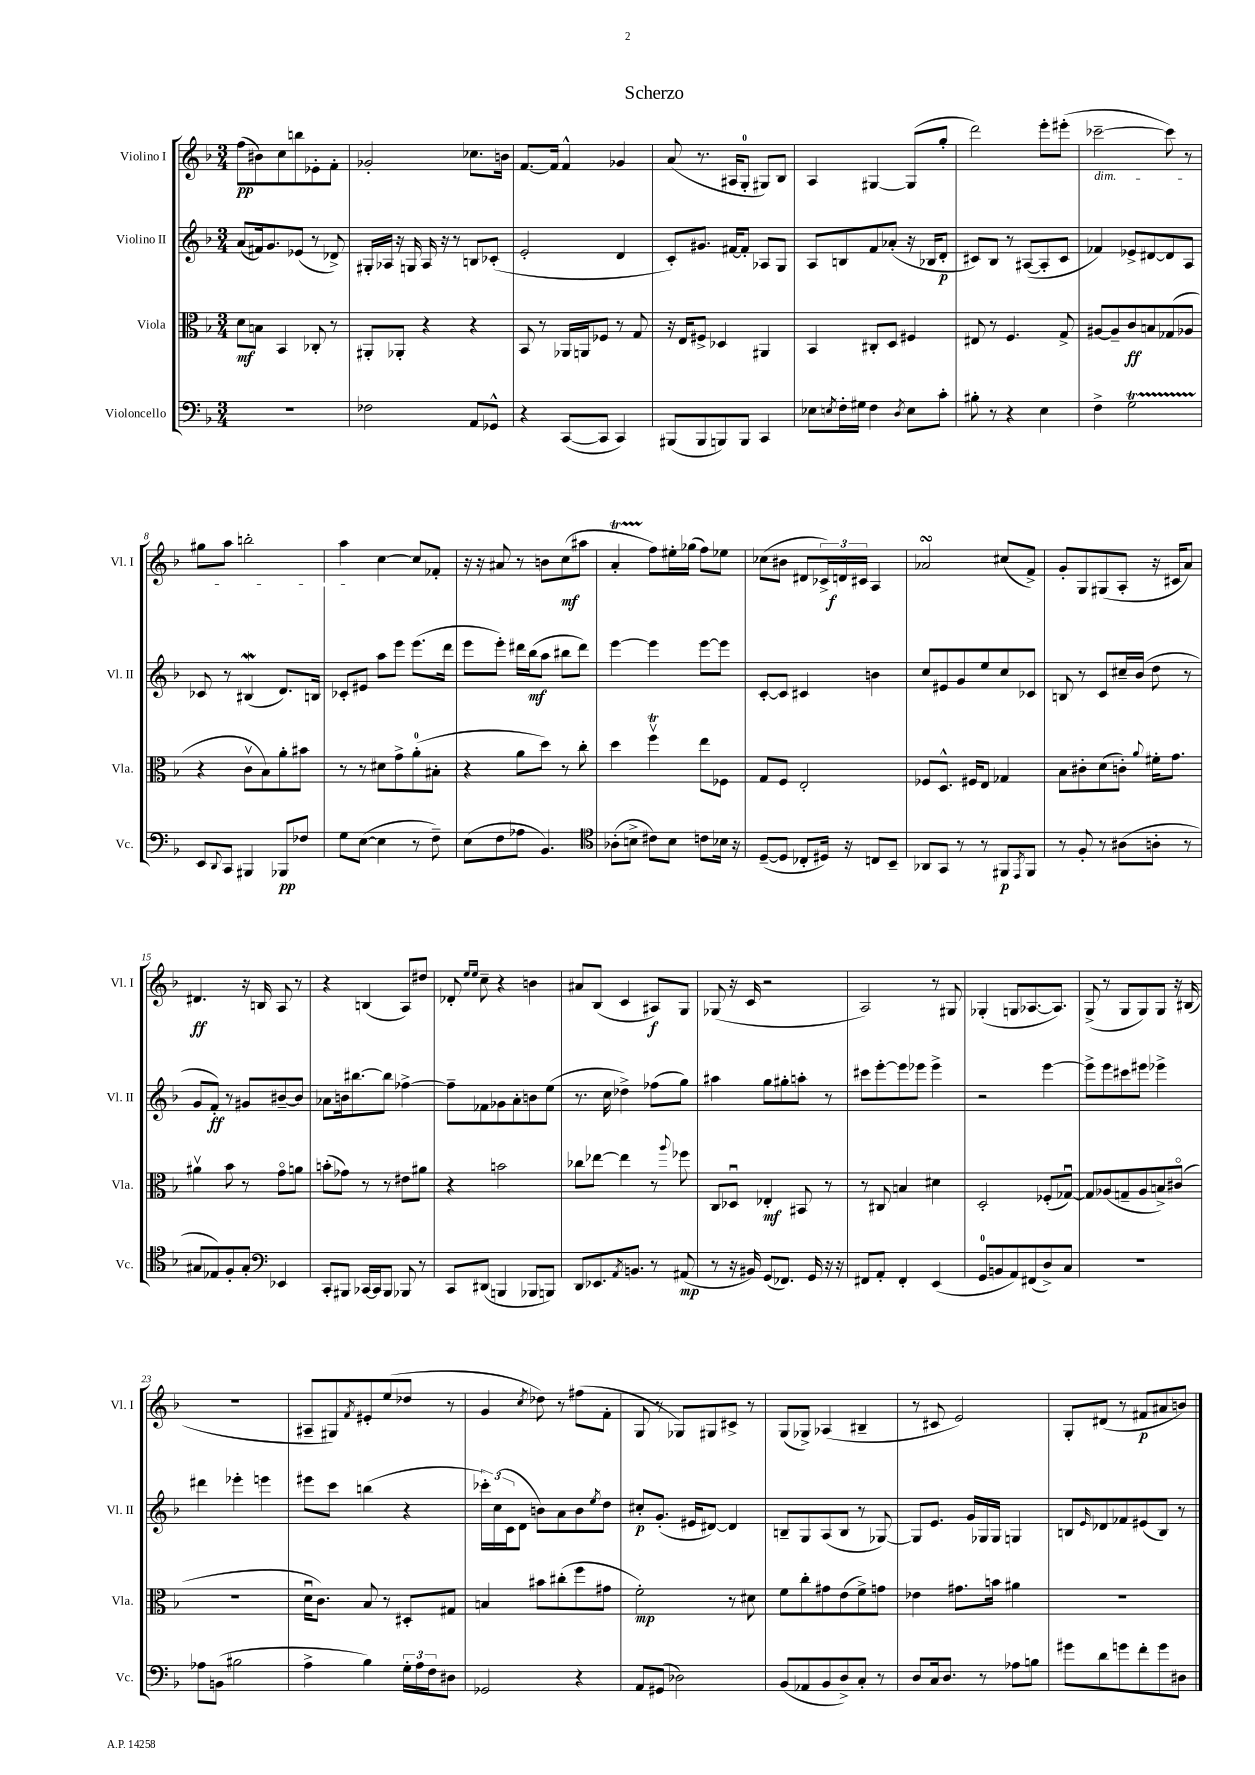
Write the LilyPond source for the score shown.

\header { title = "Scherzo" }
<<
\new StaffGroup <<
\new Staff = "s0" \with { instrumentName = "Violino I" shortInstrumentName = "Vl. I" } {
    \clef treble \key f \major \numericTimeSignature \time 3/4
    f''8\pp( bis'8) c''8 b''8 ees'8-. f'8-. |
    ges'2-. ces''8. b'16 |
    f'8.~ f'16 f'4-^ ges'4 |
    a'8( r8. ais16 g8-0-. gis8) bes8 |
    a4 gis4~ gis8( g''8-. |
    d'''2) e'''8-. eis'''8-.( |
    ces'''2~--\dim ces'''8) r8 |
    gis''8 a''8 b''2-. |
    a''4\! c''4~ c''8 fes'8-. |
    r16 r16 ais'8 r8 b'8 c''8\mf( ais''8 |
    a'4-.\startTrillSpan f''8\stopTrillSpan) eis''16-. ges''16( f''8) ees''8 |
    ces''8( bis'8 dis'8 \tuplet 3/2 { ces'16->) d'16\f cis'16 } a4 |
    aes'2\turn cis''8( f'8->) |
    g'8-. g8 gis8( a8-. r16 cis'16 a'8) |
    dis'4.\ff r16 b16 a8 r8 |
    r4 b4( a8) dis''8 |
    des'8-. \grace { e''16 e''16 } c''8-- r4 b'4 |
    ais'8 bes8( c'4 ais8\f) g8 |
    ges8( r16 c'16 r2 |
    a2) r8 gis8 |
    ges4-.( g8 aes8.~ aes8.) |
    g8->( r8 g8 g8) g8 r16 bis16( |
    R2. |
    ais8-- gis8) \acciaccatura { f'8 } eis'8-. e''8( des''8 r8 |
    g'4 \acciaccatura { c''8 } des''8) r8 fis''8( f'8-. |
    g8 r8 ges8) gis8 cis'8-> r8 |
    g8( ges8->) aes4( bis4-- |
    r8 cis'8 e'2) |
    g8-. dis'8( r8 fis'8\p ais'8 b'8) \bar "|." |
}
\new Staff = "s1" \with { instrumentName = "Violino II" shortInstrumentName = "Vl. II" } {
    \clef treble \key f \major \numericTimeSignature \time 3/4
    a'8( fis'16) g'8. ees'8( r8 des'8->) |
    gis16-. aes16 r16 g16 aes16 r16 r8 b8 ces'8-.( |
    e'2-. d'4 |
    c'8-.) gis'8. fis'16~ fis'8-. aes8 g8 |
    a8 b8 f'8 aes'8-.( r16 bes16 d'8-.\p |
    cis'8) bes8 r8 ais8~( ais8-. cis'8 |
    fes'4) ees'8-> dis'8~ dis'8 a8 |
    ces'8 r8 bis4\mordent( d'8.) b16 |
    ces'8-. eis'8 a''8 e'''8 e'''8.( d'''16 |
    e'''8 e'''8-.) dis'''16 bes''16\mf( a''8 bis''8 dis'''8) |
    e'''4~ e'''4 e'''8~ e'''8 |
    c'8~-. c'8 cis'4 b'4 |
    c''8 eis'8 g'8 e''8 c''8 ces'8 |
    b8 r8 c'8 cis''16-- bes'16( d''8 r8 |
    g'8 f'8-.\ff) r8 gis'8 bis'8~-- bis'8 |
    aes'8 b'16 bis''8.~ bis''8 fes''4~-> |
    fes''8-- fes'8 ges'8 a'8-. b'8 e''8( |
    r8. c''16 des''4->) fes''8( g''8) |
    ais''4 g''8 gis''8-. a''8-. r8 |
    cis'''8 e'''8~-. e'''8 ees'''8 ees'''4-> |
    r2 e'''4~ |
    e'''8-> e'''8 cis'''8 eis'''8 ees'''4-> |
    dis'''4 ees'''4-. e'''4 |
    eis'''8 c'''8 b''4( r4 |
    \tuplet 3/2 { ces'''16-.) c''16( c'16 } d'8 b'8) a'8 b'8 \acciaccatura { e''8 } d''8 |
    cis''8-.\p g'8.-.( eis'16 dis'8~) dis'4 |
    b8-- g8 a8( b8 r8 ges8~) |
    ges8 e'8. g'16 ges16 ges16 g4 |
    b8 \grace { e'16 } des'8 fes'8 eis'8( b8) r8 \bar "|." |
}
\new Staff = "s2" \with { instrumentName = "Viola" shortInstrumentName = "Vla." } {
    \clef alto \key f \major \numericTimeSignature \time 3/4
    d'8\mf b8 bes,4 ces8-. r8 |
    ais,8-. aes,8-. r4 r4 |
    bes,8 r8 aes,16 a,16 fes8 r8 g8 |
    r16 e16 fis8-> des4 ais,4 |
    bes,4 cis8-. d8 fis4 |
    eis8 r8 f4. g8-> |
    ais8~ ais8-- c'8\ff b8 ges8( aes8 |
    r4 c'8\upbow bes8) a'8-. bis'8 |
    r8 r8 dis'8 g'8-> a'8-0-.( bis8-. |
    r4 a'8 d''8) r8 c''8-. |
    d''4 f''4\upbow\trill e''8 fes8 |
    g8 f8 e2-. |
    fes8 d8.-^ fis16 e8 ges4 |
    bes8 cis'8-. d'8( c'8-.) \appoggiatura { a'8 } fis'16-. g'8. |
    ais'4\upbow bes'8 r8 g'8\flageolet a'8 |
    b'8-.( ges'8) r8 r8 eis'8 ais'8 |
    r4 b'2 |
    ces''8 ees''8~ ees''4 r8 \appoggiatura { a''8 } fes''8 |
    c8 des8\downbow ees4-.\mf bis,8 r8 |
    r8 cis8 b4 dis'4 |
    d2-. fes8-.( ges8~\downbow) |
    ges8 aes8( g8-- aes8 b8->) cis'8\flageolet( |
    R2. |
    d'16\downbow c'8.) bes8 r8 dis8-. gis8 |
    b4 bis'8 cis''8-.( f''8 gis'8 |
    f'2-.\mp) r8 dis'8 |
    f'8 c''8-. gis'8 e'8( f'8->) g'8 |
    ees'4 gis'8. b'16 ais'4 |
    R2. \bar "|." |
}
\new Staff = "s3" \with { instrumentName = "Violoncello" shortInstrumentName = "Vc." } {
    \clef bass \key f \major \numericTimeSignature \time 3/4
    R2. |
    fes2 a,8 ges,8-^ |
    r4 c,8~( c,8 c,4) |
    bis,,8( bis,,8 b,,8) b,,8 c,4 |
    ees8 \acciaccatura { e8 } f16-. gis16 f4 \acciaccatura { d8 } e8 c'8-. |
    bis8-. r8 r4 e4 |
    f4-> g2\startTrillSpan |
    e,8\stopTrillSpan \appoggiatura { d,8 } c,8 bis,,4 bes,,8\pp fes8 |
    g8 e8~( e4 r8 f8--) |
    e8( f8 aes8 bes,4.) |
    \clef tenor aes8-.( b8-> cis'8) b8 c'8 bes16 r16 |
    d8~--( d8 ces8-. dis16) r16 c8 bes,8-- |
    aes,8 g,8 r8 r8 fis,8\p \acciaccatura { e,8 } fis,8 |
    r8 f8-. r8 ais8( a8-. r8 |
    gis8 ees8) f8-. gis8-. \clef bass ees,4 |
    c,8-. bis,,8 ces,16~ ces,16 bis,,8 bes,,8 r8 |
    c,8 dis,8( b,,4 bes,,8 b,,8) |
    d,8 ees,8. \acciaccatura { a,8 } b,8. r8 ais,8\mp( |
    r8 r16 bis,16) g,8( fes,8.) g,16 r16 r16 |
    fis,8 a,8-. fis,4-. e,4( |
    g,8-0 b,8 a,8) fis,8( d8->) c8 |
    R2. |
    aes8 b,8( bis2 |
    a4-> bes4) \tuplet 3/2 { g16-. a16 f16 } dis8 |
    ges,2 r4 |
    a,8 gis,8( des2) |
    bes,8( aes,8 bes,8 d8->) c8-. r8 |
    d8 c16 d8. r8 aes8 b8 |
    gis'8 d'8 g'8 f'8-. g'8 dis8 \bar "|." |
}
>>
>>
